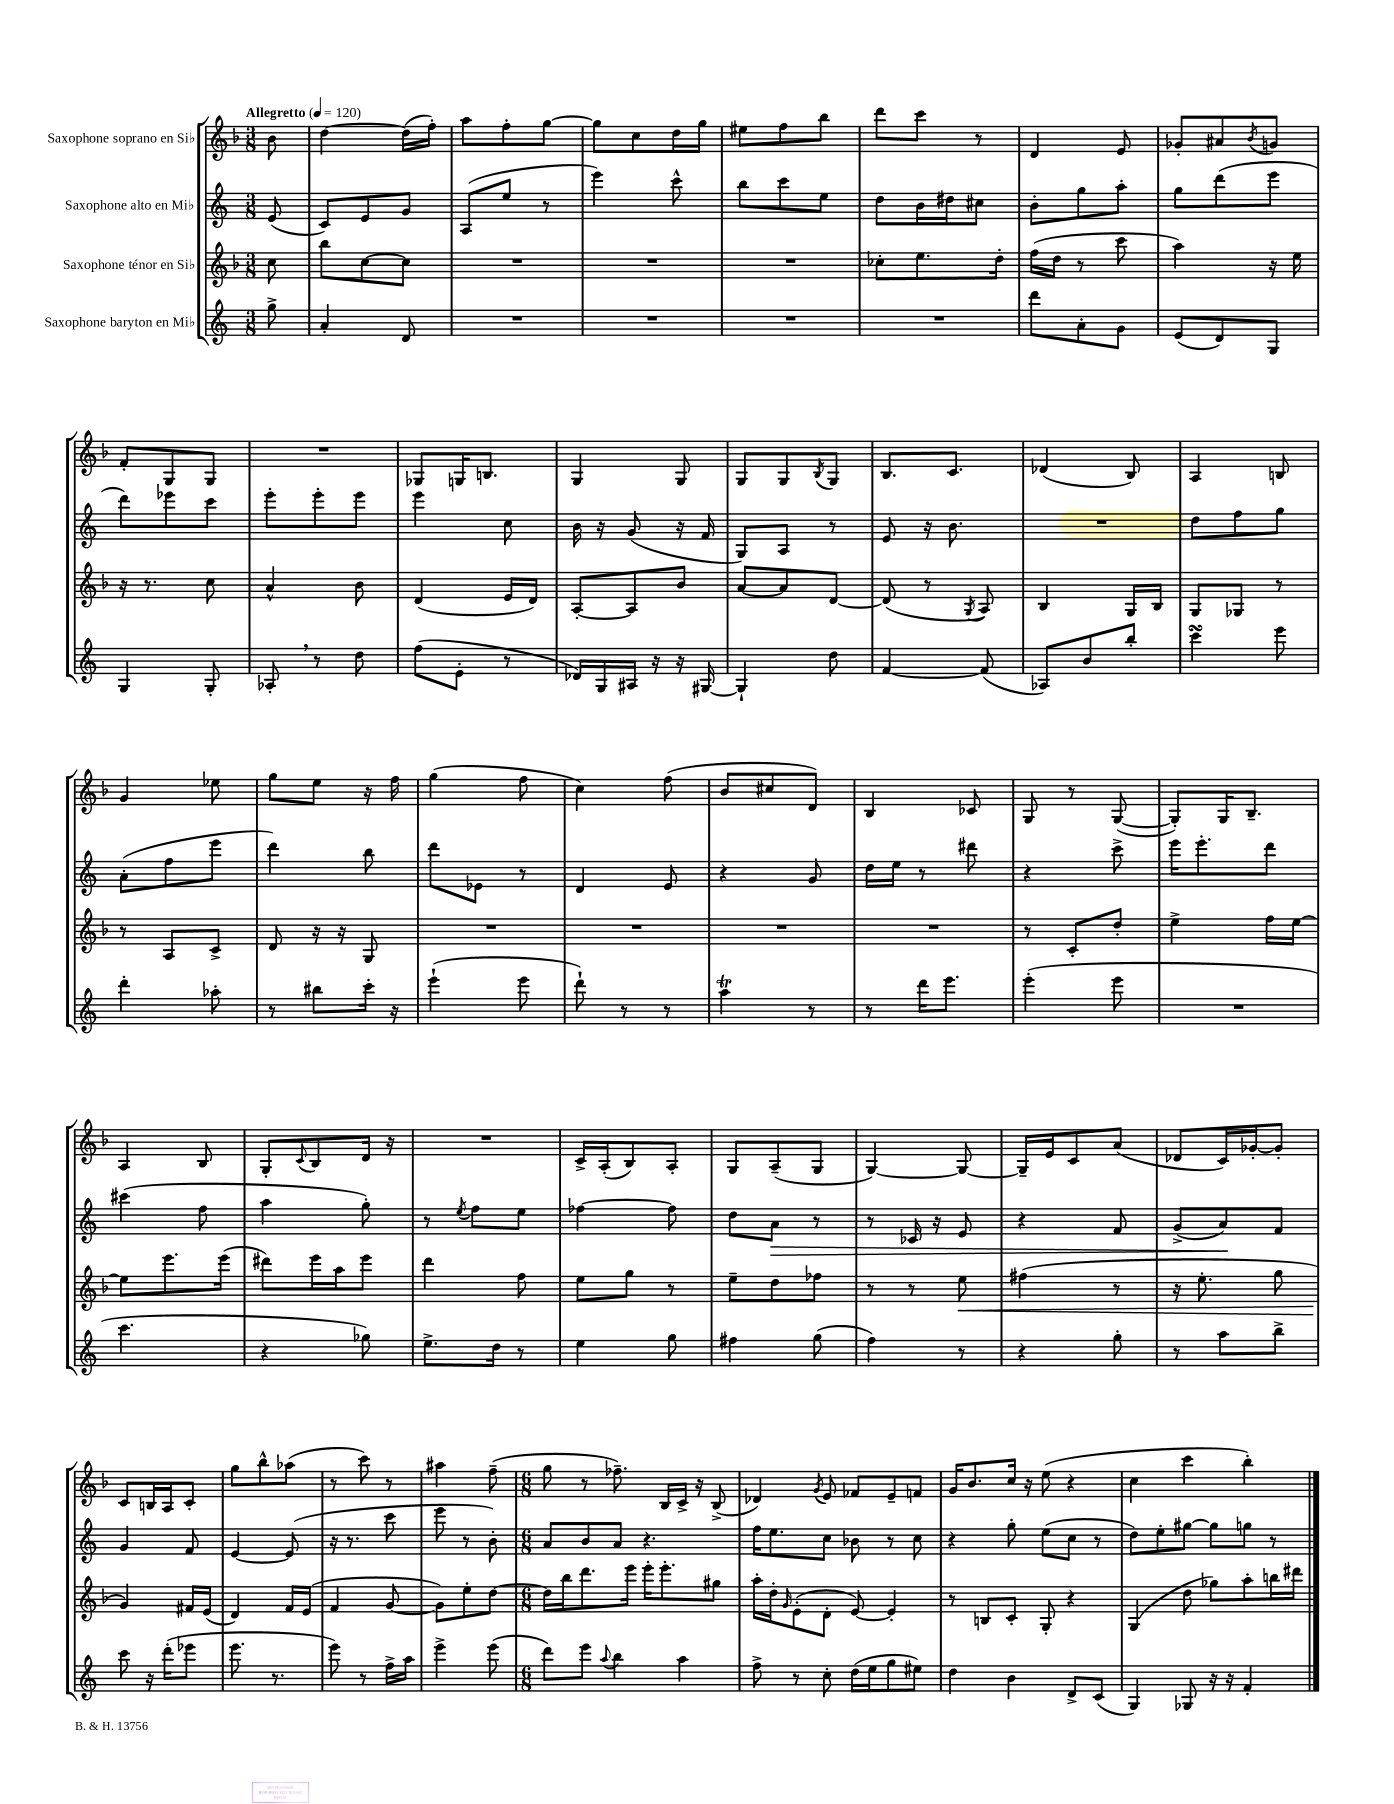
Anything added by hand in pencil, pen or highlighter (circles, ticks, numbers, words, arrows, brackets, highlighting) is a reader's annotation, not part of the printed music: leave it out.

**kern	**kern	**kern	**kern
*staff4	*staff3	*staff2	*staff1
*clefG2	*clefG2	*clefG2	*clefG2
*k[]	*k[b-]	*k[]	*k[b-]
*M3/8	*M3/8	*M3/8	*M3/8
*MM120	*MM120	*MM120	*MM120
8gg^	8cc	(8e	8b-
=	=	=	=
4a'	8bb-	8c)	[4dd
.	[8cc	8e	.
8d	8cc]	8g	(16dd]
.	.	.	16ff')
=	=	=	=
4.r	4.r	(8A	8aa
.	.	8ee	8ff'
.	.	8r	[8gg
=	=	=	=
4.r	4.r	4eee)	8gg]
.	.	.	8cc
.	.	8ccc^^	16dd
.	.	.	16gg
=	=	=	=
4.r	4.r	8bb	8ee#
.	.	8ccc	8ff
.	.	8ee	8bb-
=	=	=	=
4.r	8cc-'	8dd	8ddd
.	8.ee	16b	8ccc
.	.	16dd#	.
.	.	8cc#	8r
.	16dd'	.	.
=	=	=	=
8ddd	(16ff	8b'	4d
.	16dd	.	.
8a'	8r	8gg	.
8g	8ccc	8aa'	8e
=	=	=	=
(8e	4aa)	8gg	8g-'
8d)	.	(8ddd	8a#
.	.	.	8qb-
8G	16r	8eee	8g
.	16ee	.	.
=	=	=	=
4G	16r	8ddd)	8f'
.	8.r	.	.
.	.	8eee-	8G
8G'	8cc	8ccc	8G
=	=	=	=
8A-'	4a^^	8eee'	4.r
8r	.	8eee'	.
8dd	8b-	8eee	.
=	=	=	=
(8ff	(4d	4eee	8G-
8e'	.	.	16G
.	.	.	8.B
8r	16e	8cc	.
.	16d)	.	.
=	=	=	=
16d-)	[8A'	16b	4G
16G	.	16r	.
16A#	8A]	(8g	.
16r	.	.	.
16r	8b-	16r	8G
[16G#	.	16f	.
=	=	=	=
4G#`]	[8a	8G)	8G
.	8a]	8A	8G
.	.	.	8qB-
8dd	[8d	8r	8G
=	=	=	=
[4f	(8d]	8e	8.B-
.	8r	16r	.
.	.	8.b	8.c
.	8qG	.	.
(8f]	8A)	.	.
=	=	=	=
8A-)	4B-	4.r	(4d-
8b	.	.	.
8bb'	16G	.	8B-)
.	16B-	.	.
=	=	=	=
4ccc	8G	8dd	4A
.	8G-	8ff	.
8eee	8r	8gg	8B
=	=	=	=
4ddd'	8r	(8a'	4g
.	8A	8ff	.
8aa-'	8c^	8eee	8ee-
=	=	=	=
8r	8d	4ddd)	8gg
8bb#	16r	.	8ee
.	16r	.	.
16ccc'	8G	8bb	16r
16r	.	.	16ff
=	=	=	=
(4eee`	4.r	8ddd	(4gg
.	.	8e-	.
8eee	.	8r	8ff
=	=	=	=
8ddd`)	4.r	4d	4cc)
8r	.	.	.
8r	.	8e	(8ff
=	=	=	=
4aa	4.r	4r	8b-
.	.	.	8cc#
8r	.	8g	8d)
=	=	=	=
8r	4.r	16dd	4B-
.	.	16ee	.
16ddd	.	8r	.
8.eee	.	.	.
.	.	8ddd#	8c-
=	=	=	=
(4eee'	8r	4r	8G
.	8c'	.	8r
8eee	8dd'	8ccc^	([8G
=	=	=	=
4.r	4ee^	16eee	8G'])
.	.	8.eee'	.
.	.	.	16G
.	.	.	8.B-~
.	16ff	8ddd	.
.	[16ee	.	.
=	=	=	=
4.ccc	8ee]	(4ccc#	4A
.	8.eee	.	.
.	.	8ff	8B-
.	(16eee	.	.
=	=	=	=
4r	8ddd#)	4aa	8G'
.	.	.	8qqc
.	16eee	.	8B-
.	16aa	.	.
8gg-)	8eee	8gg')	16d
.	.	.	16r
=	=	=	=
8.ee^	4ddd	8r	4.r
.	.	8qee	.
.	.	8ff	.
16dd	.	.	.
8r	8ff	8ee	.
=	=	=	=
4ee	8ee	[4ff-	16c^
.	.	.	(16A'
.	8gg	.	8B-)
8gg	8r	8ff-]	8A'
=	=	=	=
4ff#	8ee~	8dd	8G
.	8dd	8a	(8A~
(8gg	8ff-	8r	8G
=	=	=	=
4ff)	8r	8r	[4G)
.	8r	16c-	.
.	.	16r	.
8r	8ee	8e	8G_
=	=	=	=
4r	(4ff#	4r	16G~]
.	.	.	16e
.	.	.	8c
8gg'	8r	8f	(8a
=	=	=	=
8r	16r	(8g^	8d-
.	8.ee'	.	.
8aa	.	8a)	16c)
.	.	.	[16g-'
8bb^	8gg	8f	8g-']
=	=	=	=
8ccc	4g)	4g	8c
16r	.	.	16B
(16ddd'	.	.	16A
8eee-	16f#	8f	8c'
.	(16e	.	.
=	=	=	=
8.eee	4d)	[4e	8gg
.	.	.	8bb-^^
8.r	.	.	.
.	16f	(8e]	(8aa-
.	(16e	.	.
=	=	=	=
8eee)	4f	16r	8r
.	.	8.r	.
8r	.	.	8ccc)
16ff^	[8g	8ccc	8r
16aa	.	.	.
=	=	=	=
4eee^	8g])	8eee	4aa#
.	8ee'	8r	.
(8eee	[8dd	8b')	(8ff~
=	=	=	=
*M6/8	*M6/8	*M6/8	*M6/8
8ddd)	16dd]	8a	8gg
.	16bb-	.	.
8eee	8.ddd	8b	8r
8qqaa	.	.	.
4bb	.	8a	8.ff-~)
.	16eee	.	.
.	16eee'	4.r	.
.	8.eee'	.	16B-
4aa	.	.	16c^
.	.	.	16r
.	8gg#	.	(8B-^
=	=	=	=
8ff^	16aa'	16ff	4d-)
.	16dd'	8.ee	.
.	16qqg	.	.
8r	(8e'	.	.
.	.	.	8qg
8cc'	8d'	8cc	8e
(16dd	[8e)	8b-	8f-
16ee	.	.	.
8gg	4e']	8r	8e~
8ee#)	.	8cc	8f
=	=	=	=
4dd	8r	4r	16g
.	.	.	8.b-
.	8B	.	.
4b	8c'	8gg'	16cc
.	.	.	16r
.	8G'	(8ee	(8ee
8d^	4r	8cc	4r
(8c	.	8r	.
=	=	=	=
4G)	(4G	8dd)	4cc
.	.	8ee'	.
8G-	8dd	[8gg#	4ccc
16r	8gg-)	8gg#]	.
16r	.	.	.
4f'	8aa'	8gg	4bb-')
.	16bb	8r	.
.	16ddd#	.	.
==	==	==	==
*-	*-	*-	*-
